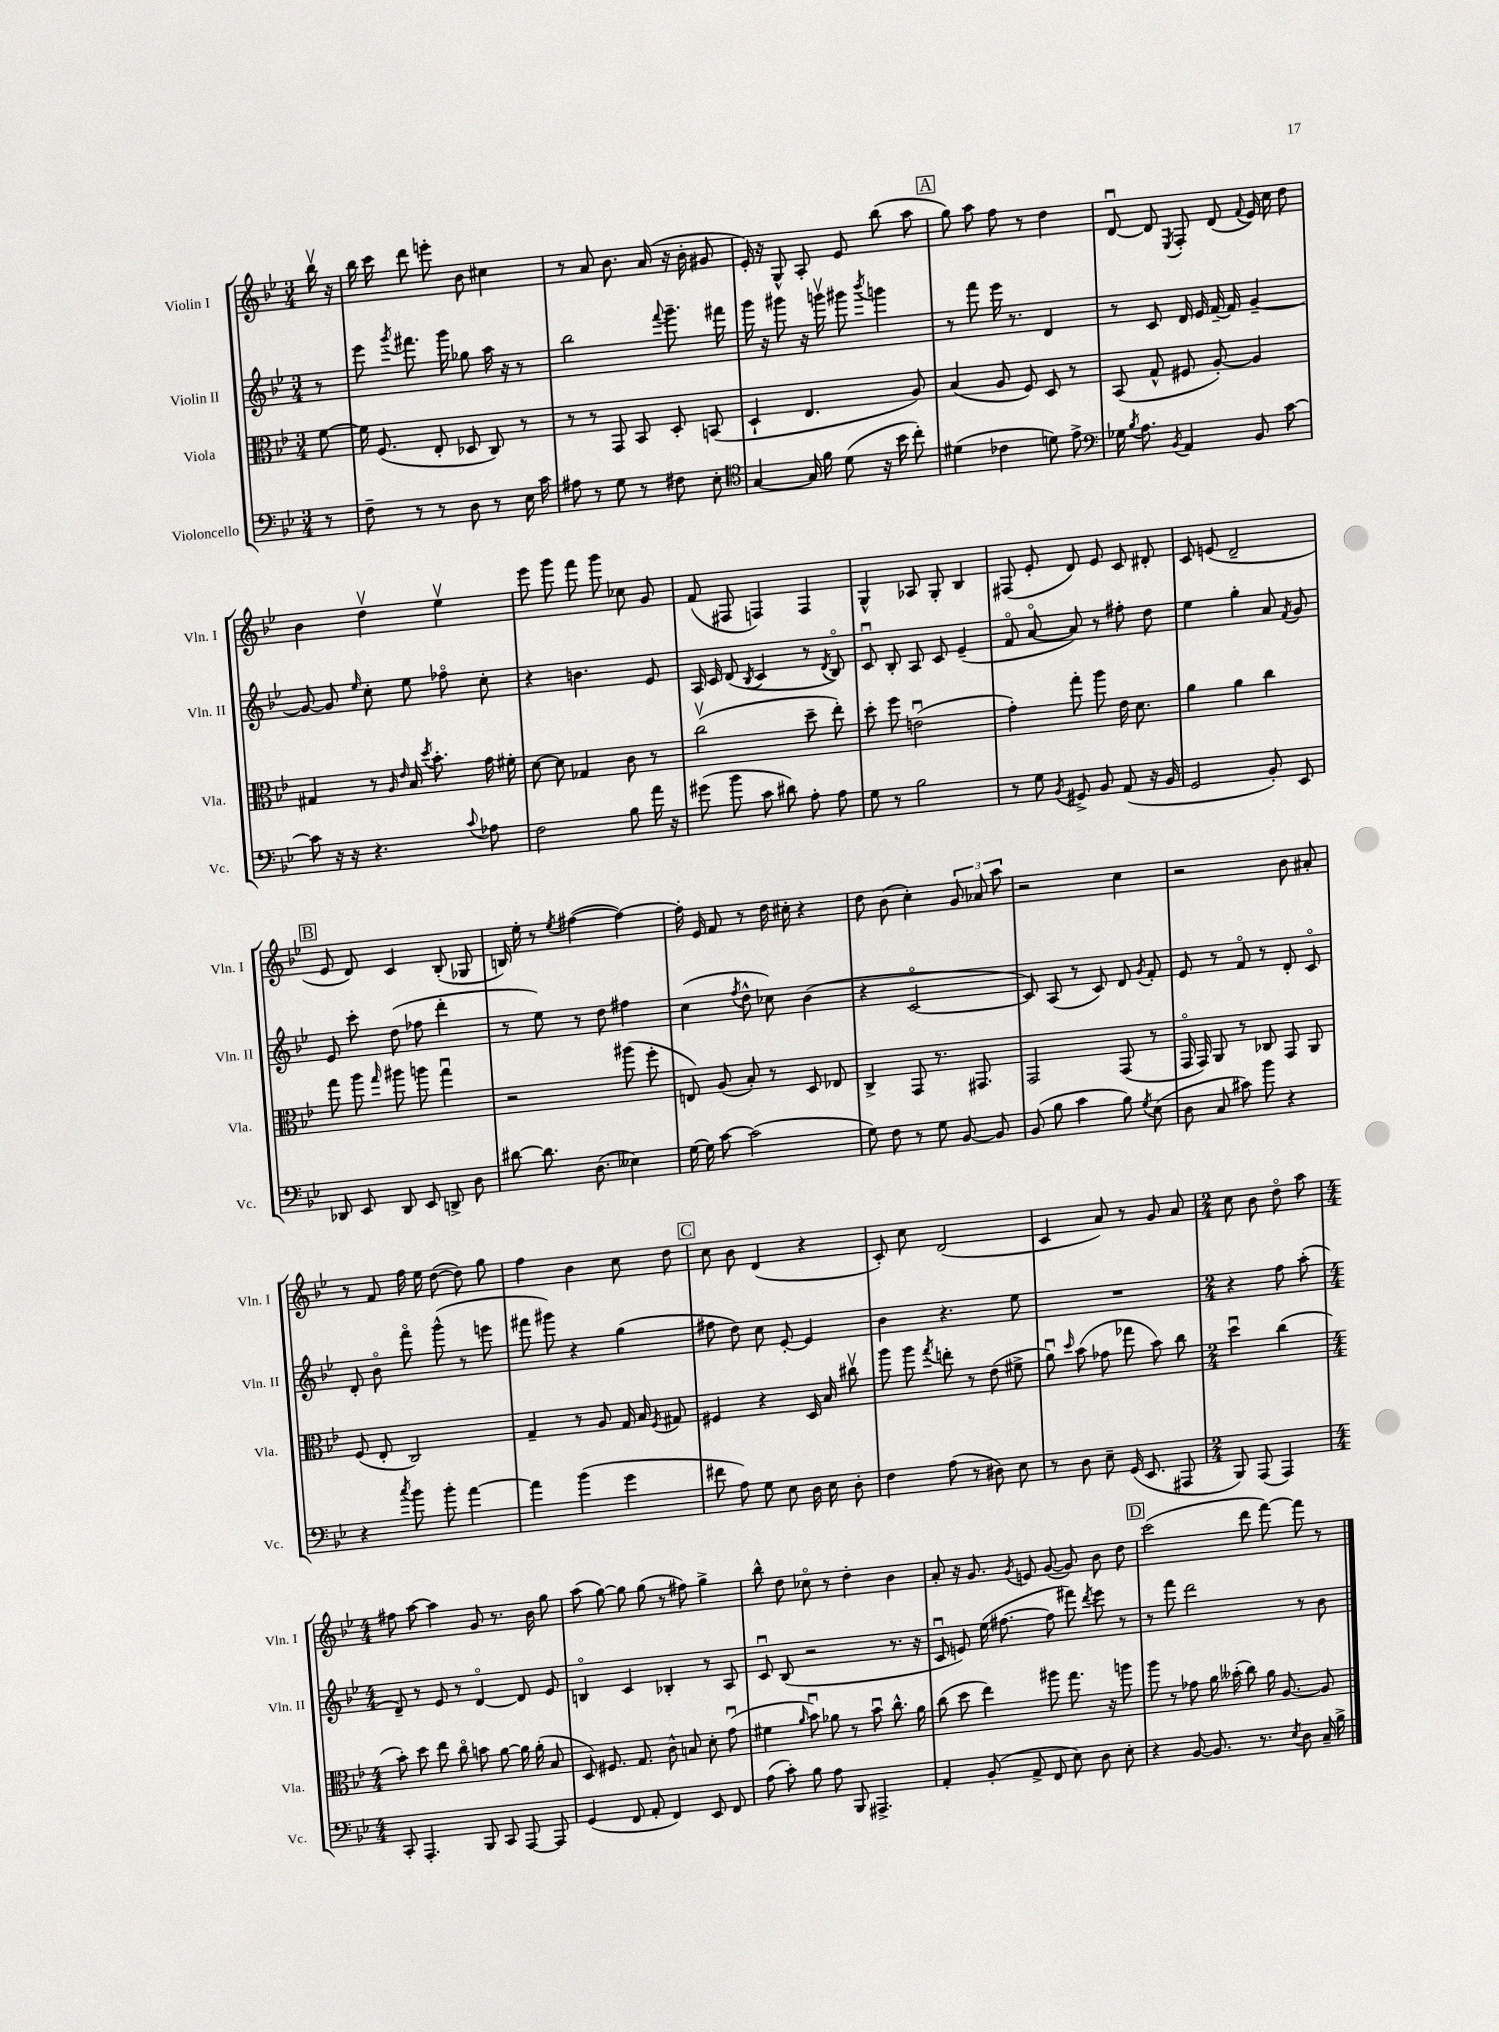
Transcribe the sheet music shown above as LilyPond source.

<<
\new StaffGroup <<
\new Staff = "s0" \with { instrumentName = "Violin I" shortInstrumentName = "Vln. I" } {
    \clef treble \key bes \major \numericTimeSignature \time 3/4 \partial 8
    \autoBeamOff bes''16\upbow r16 |
    bes''16 c'''16 d'''8 e'''8-. bes'8 cis''4 |
    r8 a'8 bes'8. a'16( r16 bes'16-. gis'8 |
    ees'16-.) r16 g8-^ a8-. ees'8 bes''8( a''8 |
    \mark \markup { \box "A" } g''8) a''8 f''8 r8 d''4 |
    d'8~\downbow d'8 \acciaccatura { ees8 } f8-. d'8( \appoggiatura { f'8 } ees'16) c''16 d''8 |
    bes'4 d''4\upbow ees''4\upbow |
    ees'''8 g'''8 f'''8 g'''8 ces''8 g'8 |
    f'8( fis8 f4) f4 |
    g4-^ aes8 g8-. bes4 |
    fis8( ees'8-. d'8) ees'8 c'8 dis'8-. |
    c'8 e'8( d'2-- |
    \mark \markup { \box "B" } ees'8 d'8) c'4 bes8-.( ges8 |
    b16) ees''16-. r8 \acciaccatura { ees''8 } fis''4~( fis''4~) |
    fis''16-. ees'16 f'8 r8 d''16 cis''16-. r4 |
    d''8 bes'8( c''4-.) \tuplet 3/2 { g'8 aes'8 a''8 } |
    r2 c''4 |
    r2 bes'8 ais'8-. |
    r8 f'8 f''16 ees''16 d''8~( d''8) g''8 |
    f''4 bes'4 c''8 d''8 |
    \mark \markup { \box "C" } c''8 bes'8 d'4( r4 |
    c'8-.) c''8 d'2( |
    c'4 a'8) r8 g'8 a'8 |
    \numericTimeSignature \time 2/4 c''8 bes'8 d''8\flageolet a''8 |
    \numericTimeSignature \time 4/4 fis''8 a''8~ a''4 g'8 r8. bes'16 g''8 |
    a''8( g''8~) g''8 g''8( r8 fis''8) g''4-> |
    bes''8-^ d''8 ces''8\flageolet r8 d''4-. bes'4 |
    a'8-. r16 g'8. \acciaccatura { g'8 } e'8 g'8~( g'8) bes'8 d''8 |
    \mark \markup { \box "D" } c'''2( d'''8 f'''8~) f'''8 r8 \bar "|." |
}
\new Staff = "s1" \with { instrumentName = "Violin II" shortInstrumentName = "Vln. II" } {
    \clef treble \key bes \major \numericTimeSignature \time 3/4 \partial 8
    \autoBeamOff r8 |
    ees'''8 \acciaccatura { g'''8 } fis'''8. g'''16 ges''8 a''16 r16 r8 |
    bes''2 \appoggiatura { f'''8 } g'''8.-- fis'''16 |
    g'''16 r16 gis'''8 r16 g'''16\upbow gis'''8 \acciaccatura { bes'''8 } g'''4 |
    \mark \markup { \box "A" } r8 f'''8 ees'''16 r8. d'4 |
    r8 c'8 d'16 ees'16 f'16~-- f'16 g'4~-- |
    g'8~ g'8 \grace { ees''16 } c''8-. ees''8 fes''8\flageolet c''8-. |
    r4 b'4. ees'8 |
    a16 c'16 d'8( \acciaccatura { bes8 } c'4 r8 \acciaccatura { d'8 } bes8\flageolet) |
    c'8\downbow bes8-. a8 c'8 ees'4--( |
    f'8\flageolet a'8~\flageolet a'8) r8 fis''8-. d''8 |
    ees''4 g''4-. a'8 \acciaccatura { f'8 } g'8 |
    \mark \markup { \box "B" } ees'8 c'''8-. d''8( fes''8 d'''4-. |
    r8 ees''8) r8 d''8 fis''4 |
    c''4( \acciaccatura { f''8 } d''8-^ ces''8) bes'4( |
    r4 c'2~\flageolet |
    c'8) a8( r8 c'8) d'8 \acciaccatura { g'8 } f'8-. |
    ees'8 r8 f'8\flageolet r8 d'8-. c'8\flageolet |
    d'8-. bes'8\flageolet f'''8\flageolet g'''8-^( r8 e'''8 |
    fis'''8 gis'''8) r4 g''4( |
    \mark \markup { \box "C" } fis''8 d''8) c''8 ees'8~-. ees'4 |
    bes'4 r4. ees''8 |
    R2. |
    \numericTimeSignature \time 2/4 r4 f''8 a''8-.( |
    \numericTimeSignature \time 4/4 d'8--) r8 ees'8 r8 d'4~\flageolet d'8 ees'8 |
    b4\flageolet c'4 bes4-. r8 a8 |
    c'8\downbow bes8( r2 r8. r16 |
    c'8\downbow e'8) ees''16( fis''8.~ fis''8 fis'''8) \acciaccatura { d'''8 } ees'''8 r8 |
    \mark \markup { \box "D" } r8 f'''8 d'''2 r8 bes'8 \bar "|." |
}
\new Staff = "s2" \with { instrumentName = "Viola" shortInstrumentName = "Vla." } {
    \clef alto \key bes \major \numericTimeSignature \time 3/4 \partial 8
    \autoBeamOff f'8~ |
    f'16 f8.( ees8-. des8 c8) r8 |
    r8 r8 g,8 bes,8 d8-. b,8( |
    d4-! ees4. a8) |
    \mark \markup { \box "A" } bes4( a8 f8) d8 r8 |
    bes,8( g8-^ fis8 a8~-.) a4 |
    gis4 r8 \grace { a16 ees'16 } bes16 \acciaccatura { d''8 } bes'8.-. g'16 fis'16-. |
    d'8~ d'8 ges4 c'8 r8 |
    c''2\upbow( d''8-- ees''8-.) |
    d''8-. f''8 e'2\downbow( |
    g'4-.) g''8-. a''8 ees'16 d'8. |
    a'4 a'4 c''4 |
    \mark \markup { \box "B" } g''8 a''8 \grace { g''16 } ais''8 a''8 g''4\downbow |
    r2 ais''8( f''8-. |
    e8) a8( bes8-.) r8 d8 ees8 |
    c4-> g,8 r8. gis,8. |
    g,2 g,8( r8 |
    g,16\flageolet g,16) a,8 r8 ces8 g,8 a,8 |
    f8( ees8-. c2) |
    g4-- r8 a8 g16 bes16 \acciaccatura { f8 } gis8 |
    \mark \markup { \box "C" } fis4 r4 d16 bes16 cis''8\upbow |
    a''8 a''8 \acciaccatura { g''8 } e''8-. r8 ees'8( fis'8-> |
    a'8\downbow) \grace { d''16 } bes'8( ges'8 ges''8 bes'8) c''8 |
    \numericTimeSignature \time 2/4 d''4\downbow c''4( |
    \numericTimeSignature \time 4/4 bes'8-.) d''8 ees''8 c''8\flageolet b'8 a'8~ a'16 a'16-.( bes8 |
    d8) fis8. g8. c'8-^ b8 d'8-. g'8\downbow( |
    fis'4 \grace { a'16 } bes'8\downbow) aes'8 r8 bes'8\downbow c''8.-^ aes'16 |
    c''8( d''8 ees''4) ais''8 g''8. r16 a''8 |
    \mark \markup { \box "D" } a''8 r8 ges'8 a'16 beses'16-.( c''8) a'16 a8.~ a8 \bar "|." |
}
\new Staff = "s3" \with { instrumentName = "Violoncello" shortInstrumentName = "Vc." } {
    \clef bass \key bes \major \numericTimeSignature \time 3/4 \partial 8
    \autoBeamOff r8 |
    f8-- r8 r8 d8 r8 ees16 c'16 |
    ais8 r8 g8 r8 fis8 ees8-. |
    \clef tenor g4~ g16 f'16 d'8( r16 bes'16 c''8-.) |
    \mark \markup { \box "A" } dis'4( ces'4 d'8) ees'8-> |
    \clef bass ges16 \acciaccatura { bes8 } a8. \acciaccatura { bes,8 } a,4 bes,8 c'8~ |
    c'8 r16 r16 r4. \appoggiatura { c'8 } aes8 |
    f2 bes8 a'16 r16 |
    gis'8( bes'8 c'8 dis'8) a8-. a8 |
    g8 r8 bes2 |
    r8 g8 \acciaccatura { bes,8 } gis,8-> bes,8 a,8( r16 bes,16 |
    g,2 bes,8-.) ees,8 |
    \mark \markup { \box "B" } des,8 ees,8 des,8 ees,8 d,8-> d8 |
    dis'8~ dis'8. d8.( eeses4) |
    g16~ g16 c'8~ c'2( |
    g8) f8 r8 g8 bes,8~ bes,8 |
    bes,8( bes8 c'4 bes8) \acciaccatura { g8 } ees8( |
    d8 c8 cis'8) bes'8 r4 |
    r4 \acciaccatura { c''8 } bes'8 bes'8-. a'4~ |
    a'4 bes'4( g'4 |
    \mark \markup { \box "C" } fis'8 a8) g8 ees8 d16 ees16 d8-. |
    f4 a8( r8 dis8) ees8 |
    r8 d8 ees8-- g,16( ees,8. ais,,8 |
    \numericTimeSignature \time 2/4 bes,,8) a,,8( a,,4) |
    \numericTimeSignature \time 4/4 c,8-. a,,4.-. bes,,8 c,8 a,,8~ a,,8 |
    g,4( f,8 a,8-. f,4) ees,8 f,8 |
    a8( c'8-.) bes8 a8 bes,,8 ais,,4.-> |
    a,4-. bes,8-.( a,8-> f,8 ees8) d8 ees8-. |
    \mark \markup { \box "D" } r4 bes,8~ bes,8. r8. \acciaccatura { ees8 } d8 c16-- bes16-> \bar "|." |
}
>>
>>
\layout { \context { \Score \remove "Bar_number_engraver" } }
